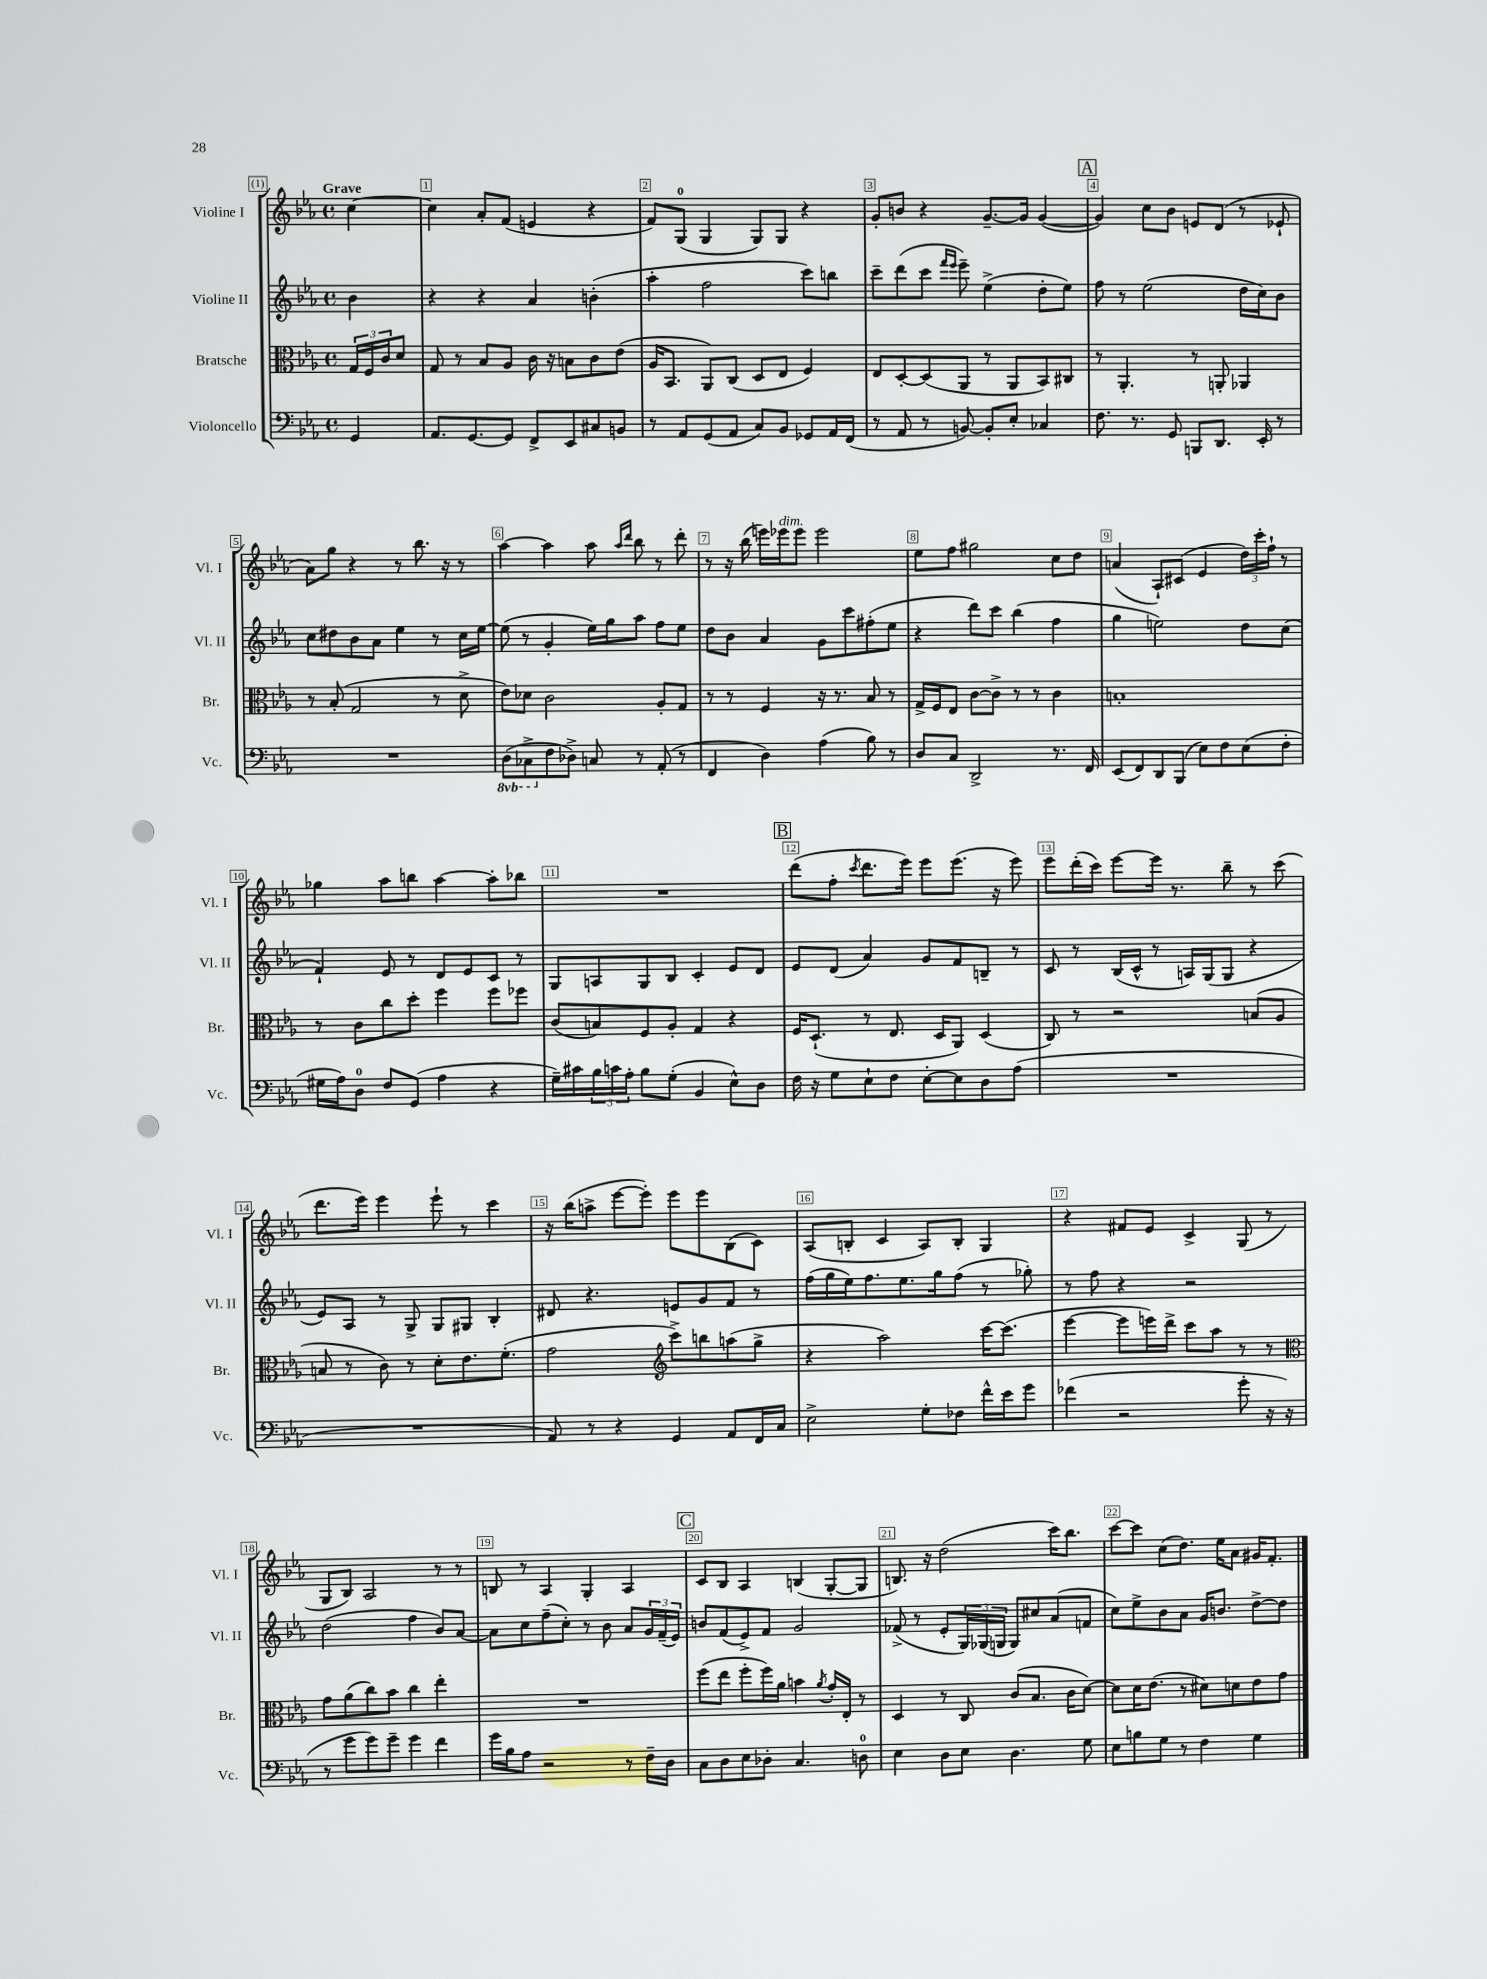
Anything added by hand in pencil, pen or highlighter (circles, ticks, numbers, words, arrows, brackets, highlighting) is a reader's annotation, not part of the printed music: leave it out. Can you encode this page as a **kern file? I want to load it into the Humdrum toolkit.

**kern	**kern	**kern	**kern
*staff4	*staff3	*staff2	*staff1
*clefF4	*clefC3	*clefG2	*clefG2
*k[b-e-a-]	*k[b-e-a-]	*k[b-e-a-]	*k[b-e-a-]
*M4/4	*M4/4	*M4/4	*M4/4
*met(c)	*met(c)	*met(c)	*met(c)
4GG	24G	4b-	[4cc
.	24F	.	.
.	24c	.	.
.	8d	.	.
=	=	=	=
8.AA-	8G	4r	4cc]
.	8r	.	.
[8.GG	.	.	.
.	8B-	4r	8a-'
8GG]	8A-	.	(8f
8FF^	16c	4a-	4e
.	16r	.	.
8EE-	8B	.	.
8C#	8c	(4b'	4r
8BB	(8e-	.	.
=	=	=	=
8r	16A-	4aa-'	8f)
.	8.BB-	.	.
8AA-	.	.	(8G
(8GG	8AA-)	2ff	4G
8AA-	(8C	.	.
8C)	8D	.	8G)
8BB-	8E-	.	8G
8GG-	4F)	8ccc)	4r
16AA-	.	8bb	.
(16FF	.	.	.
=	=	=	=
8r	8E-	8ccc~	8g'
8AA-	[8D'	(8ddd	8b
8r	(8D]	8ccc	4r
.	.	16qqfff	.
.	.	16qqeee-	.
[8BB)	8AA-	8eee-~)	.
8BB']	8r	(4ee-^	[8.g~
8E-'	8AA-	.	.
.	.	.	16g]
4C-	8BB-)	8dd'	([4g
.	8C#	8ee-)	.
=	=	=	=
8.F	8r	8ff	4g])
.	4.AA-'	8r	.
8.r	.	.	.
.	.	(2ee-	8cc
8GG	.	.	8b-
8BBB	8r	.	8e
8.DD	8AA'	.	(8d
.	4AA-	16dd	8r
16EE-'	.	16cc)	.
8r	.	8b-	8e-`
=	=	=	=
1r	8r	8cc	8a-)
.	(8B-'	8dd#	8gg
.	2G	8b-	4r
.	.	8a-	.
.	.	4ee-	8r
.	.	.	8.bb-
.	8r	8r	.
.	.	.	16r
.	8d^	16cc	8r
.	.	[16ee-	.
=	=	=	=
(8DD	8e-)	(8ee-]	[4aa-
8CC-^	8d-	8r	.
8F	2c	4g'	4aa-]
8D-^)	.	.	.
8C	.	16ee-)	8aa-
.	.	16gg	.
.	.	.	16qqaa-
.	.	.	16qqddd
8r	.	8aa-	8bb-
(8AA-'	8A-'	8ff	8r
8r	8G	8ee-	8ddd'
=	=	=	=
4FF	8r	8dd	8r
.	8r	8b-	16r
.	.	.	(16bb-
4D)	4F	4a-	16eee)
.	.	.	16eee-
.	.	.	8eee-
(4A-	16r	8g	2eee-
.	8.r	.	.
.	.	8ccc	.
8B-)	8B-	(8ff#'	.
8r	8r	8ee-	.
=	=	=	=
8D	16G^	4r	8ee-
.	16F	.	.
8C	8E-	.	8ff
2DD^	[8c	8ddd)	2gg#
.	8c^]	8ccc	.
.	8r	(4bb-	.
.	8r	.	.
8.r	4c	4ff	8cc
.	.	.	8dd
16FF	.	.	.
=	=	=	=
(8EE-	1B'	4gg	(4a
8FF)	.	.	.
8DD	.	2ee)	8A-`)
(8BBB-	.	.	(8c#
8E-)	.	.	4e-
8F	.	.	.
(8E-	.	8dd	24dd)
.	.	.	24ccc'
.	.	.	24ff`
8F'	.	(8cc	8r
=	=	=	=
16G#	8r	4f`)	4gg-
16A-)	.	.	.
8D	8c	.	.
8F	8cc	8e-	8aa-
(8GG	8dd'	8r	8bb
4A-	4ff	8d	[4aa-
.	.	8e-	.
4r	8ff	8c	8aa-']
.	8ff-	8r	8bb-
=	=	=	=
16G~)	(8c	8G	1r
16c#	.	.	.
24B-	8B)	8A	.
24c	.	.	.
24A-'	.	.	.
8B-	8F	8G	.
(8G'	8A-'	8B-	.
4BB-	4G	4c'	.
8E-^^)	4r	8e-	.
8D	.	8d	.
=	=	=	=
16F	16F	8e-	(8ddd
16r	(8.D`	.	.
8G	.	(8d	8ff'
.	.	.	8qccc
8E-`	8r	4a-)	8.ddd
8F	8.E-	.	.
.	.	.	16eee-)
[8E-'	.	8g	8eee-
.	16D	.	.
8E-]	8AA-)	8f	(8.eee-
8D	(4D	8B~	.
.	.	.	16r
(8A-	.	8r	8eee-)
=	=	=	=
1r	8C)	8c	8eee-
.	8r	8r	(16ddd'
.	.	.	16ccc)
.	2r	(16B-	[8eee-
.	.	16c^^	.
.	.	8r	16eee-]
.	.	.	8.r
.	.	16A)	.
.	.	(16G	.
.	.	8G	8bb-~
.	(8B	4r	8r
.	8A-	.	(8ccc
=	=	=	=
1r	8B	8e-)	8.ddd
.	8r	8A-	.
.	.	.	16eee-)
.	8c)	8r	4eee-
.	8r	8G^	.
.	8d'	8G	8eee-`
.	8.e-	8G#	8r
.	.	4B-'	4ccc
.	(8.f'	.	.
=	=	=	=
8AA-)	2g	8d#	16r
.	.	.	(16bb-
8r	.	4.r	8aa^
4r	.	.	[8eee-
.	.	.	8eee-'])
*	*clefG2	*	*
4GG	8ccc^)	8e	8eee-
.	8bb	8g	8eee-
8AA-	(8aa	8f	(8B-
16FF	8gg^	8r	8c)
16C	.	.	.
=	=	=	=
2E-^	4r	(16ff	(8A-
.	.	16gg	.
.	.	16ee-)	8B'
.	.	8.ff	.
.	2aa-)	.	4c
.	.	8.ee-	.
8G'	.	.	8A-)
.	.	16gg	.
8F-	.	(8ff	8B'
16f^^	[16ccc	8r	4G
16e-	(8.ccc]	.	.
8g	.	8gg-')	.
=	=	=	=
(4f-	[4eee-	8r	4r
.	.	8ff	.
2r	8eee-]	4r	8f#
.	16eee)	.	8e-
.	16ddd^	.	.
.	8ccc	2r	4c^
.	8aa-	.	.
8g'	8r	.	(8G
16r	8r	.	8r
16r	.	.	.
=	=	=	=
*	*clefC3	*	*
8r	8g	(2dd	8G
8g	(8a-	.	8B-)
8g)	8cc)	.	2A-
8g~	8b-	.	.
4g	4cc	4ff	.
4f	4ee-'	8b-)	8r
.	.	[8a-	8r
=	=	=	=
16g	1r	8a-]	8B
16B-	.	.	.
8A-	.	8cc	8r
2r	.	(8ff~	4A-
.	.	8cc')	.
.	.	8r	4G'
.	.	8b-	.
8r	.	8a-	4A-
16F~	.	24g	.
.	.	(24f~	.
16D	.	.	.
.	.	24e-)	.
=	=	=	=
8C	(8ff	8b	8c
8D	8ee-	(8f	8B-
8E-	8ff'	8e-^)	4A-
8D-'	16ff)	8f	.
.	16a-	.	.
4.C	4b	2g	(4B
.	8qa-	.	.
.	16g'	.	[8G'
.	16E-'	.	.
8D	8r	.	8G]
=	=	=	=
4E-	4D	(8f-^	8.B)
.	.	8r	.
.	.	.	16r
8D	8r	8e-'	(2dd
8E-	8C	24G)	.
.	.	(24G-	.
.	.	24G	.
4.D	(8c	8G)	.
.	8.B-	8cc#	.
.	.	(8a-	16ccc)
.	16c	.	8.bb-
8G	[8d)	8f	.
=	=	=	=
8E-	8d]	8cc)	[8ccc
8B	16d	8ee-^	8ccc]
.	(8.e-	.	.
8G	.	8b-	(8cc
8r	8r	8a-	8.dd)
4F	8d#)	16g	.
.	.	8.b	16ee-
.	8d	.	8a-
4G	8e-	[8dd^	16g#
.	.	.	8.f'
.	8g	8dd]	.
==	==	==	==
*-	*-	*-	*-
